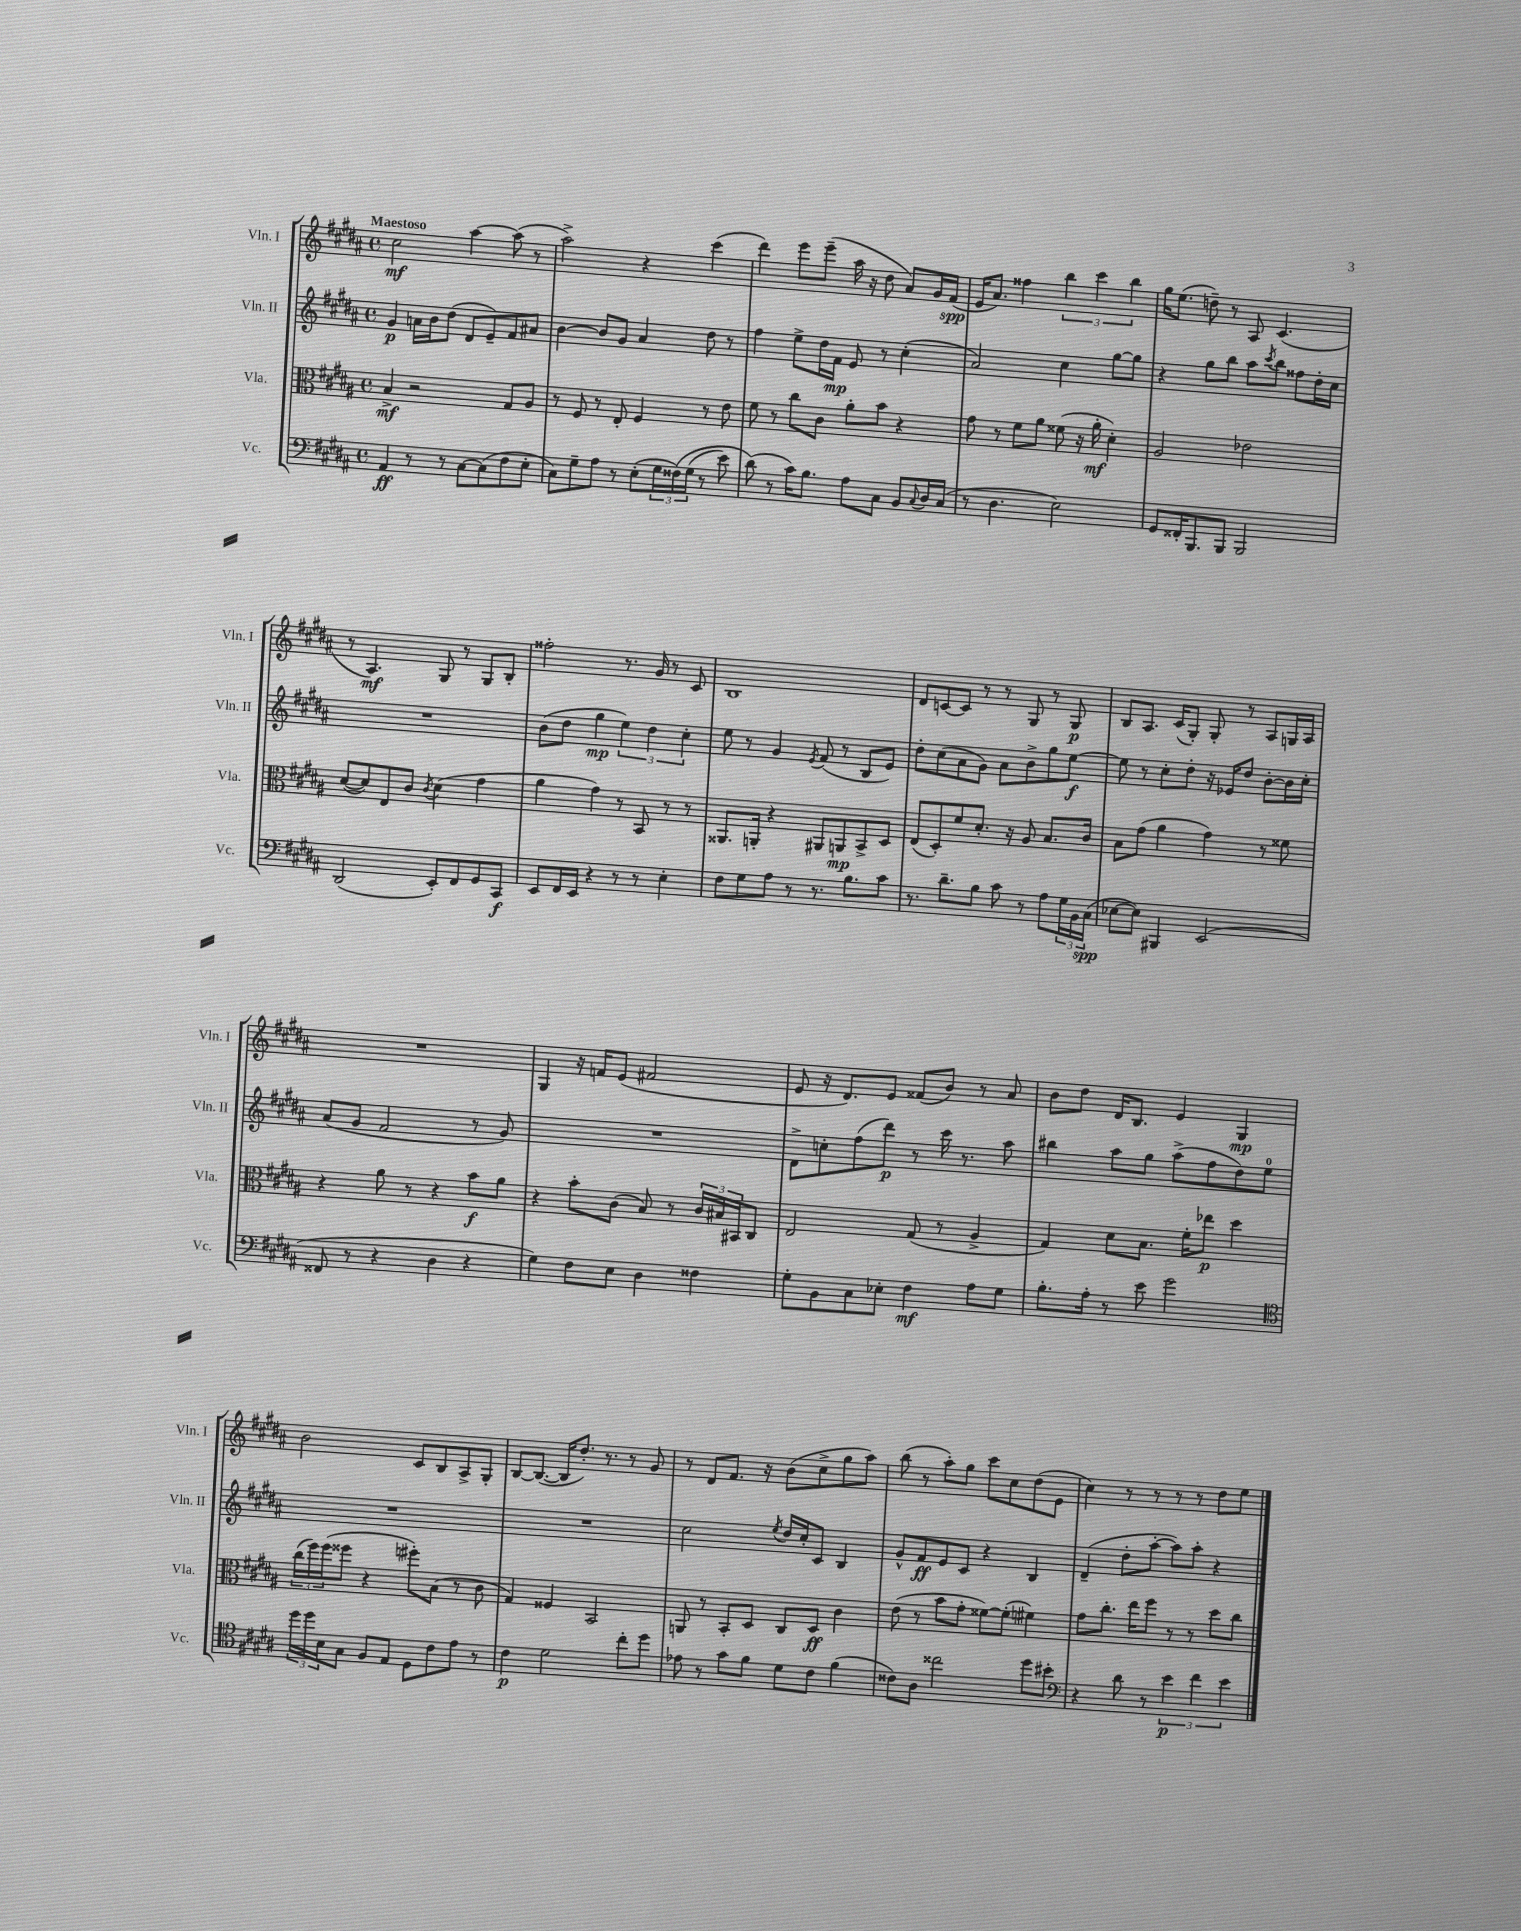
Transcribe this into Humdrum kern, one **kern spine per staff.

**kern	**kern	**kern	**kern
*staff4	*staff3	*staff2	*staff1
*clefF4	*clefC3	*clefG2	*clefG2
*k[f#c#g#d#a#]	*k[f#c#g#d#a#]	*k[f#c#g#d#a#]	*k[f#c#g#d#a#]
*M4/4	*M4/4	*M4/4	*M4/4
*met(c)	*met(c)	*met(c)	*met(c)
4AA#	4B^	4g#	2cc#
8r	2r	16a	.
.	.	16b	.
8r	.	(8dd#	.
[8C#	.	8d#	[4aa#
(8C#]	.	8e~)	.
8F#	8G#	8f#	(8aa#]
8E'	8A#	8a#	8r
=	=	=	=
8C#)	8r	[4b	2aa#^)
8G#~	8F#	.	.
8A#	8r	8b]	.
8r	8E'	8g#	.
(8E'	4F#	4a#	4r
24G#	.	.	.
&(24F##)	.	.	.
(24G#	.	.	.
8r	8r	8dd#	(4ccc#
8e)	8e	8r	.
=	=	=	=
(8d#&)	8f#	4ff#	4ddd#)
8r	8r	.	.
16c#)	8cc#	8ee^	8eee
8.B	.	.	.
.	8c#	16dd#	(8eee~
.	.	16f#	.
8A#	8a#'	8e	16aa#
.	.	.	16r
8C#	8b	8r	8dd#
8BB	4r	(4cc#'	8a#)
8qqC#	.	.	.
16D#	.	.	16g#
(16C#	.	.	(16f#
=	=	=	=
8r	8g#	2a#)	16e
.	.	.	8.a#)
4.D#	8r	.	.
.	8f#	.	4ff##
.	8a#	.	.
2E)	(8f##	4cc#	6bb
.	16r	.	.
.	.	.	6ccc#
.	16a#'	.	.
.	4d#')	[8gg#	.
.	.	.	6bb
.	.	8gg#]	.
=	=	=	=
8GG#	2A#	4r	16gg#
.	.	.	(8.ee
16FF##'	.	.	.
8.BBB	.	.	.
.	.	8gg#	8dd~)
8BBB	.	8bb	8r
2BBB	2e-	8aa#	8A#
.	.	8qccc#	.
.	.	8bb	(4.c#
.	.	8ff##	.
.	.	16dd#'	.
.	.	16cc#	.
=	=	=	=
(2DD#	([8d#	1r	8r
.	8d#])	.	4.A#)
.	8E	.	.
.	8c#	.	.
.	8qc#	.	.
8EE')	(4d#	.	8G#
8FF#	.	.	8r
8GG#	4g#	.	8G#
8CC#	.	.	8B'
=	=	=	=
8EE	4a#	(8b	2ff##'
16FF#	.	8dd#	.
16EE	.	.	.
4r	4g#)	4gg#	.
8r	8r	6ee)	8.r
8r	8BB	.	.
.	.	6dd#	.
.	.	.	16g#
4E'	8r	.	8r
.	.	6cc#'	.
.	8r	.	8c#
=	=	=	=
8F#	8.AA##	8ee	1B
8G#	.	8r	.
.	16AA'	.	.
8A#	4r	4g#	.
8r	.	.	.
.	.	8qe	.
8.r	8AA#	(8f#	.
.	8AA	8r	.
8.B	.	.	.
.	8BB^	8B	.
8c#	8D#	8e)	.
=	=	=	=
8.r	(8E	8dd#'	8d#
.	8D#')	(8cc#	[8c
8.d#~	.	.	.
.	8f#	8a#	8c]
8B	8.d#'	8g#)	8r
8c#	.	8a#	8r
.	16r	.	.
8r	8A#	8b^	8G#
8A#	8.B	8gg#	8r
24G#	.	[8ee	8G#
24BB	.	.	.
.	16c#	.	.
(24C#	.	.	.
=	=	=	=
[8E-	8B	8ee]	8B
8E-])	(8g#	8r	8.A#
4BBB#	4a#	8cc#'	.
.	.	.	(16c#
.	.	8dd#'	8G#')
(2EE	4g#)	16r	8G#'
.	.	16e-	.
.	.	8dd#	8r
.	8r	[8b'	8A#
.	8f##	16b]	16G
.	.	16cc#'	16A#
=	=	=	=
8FF##	4r	(8a#	1r
8r	.	8g#	.
4r	8a#	2f#	.
.	8r	.	.
4D#	4r	.	.
4r	8b	8r	.
.	8a#	8g#)	.
=	=	=	=
4G#)	4r	1r	4G#
8F#	8b'	.	16r
.	.	.	16f
8E	(8c#	.	(8e
4D#	8B)	.	2f#
.	8r	.	.
4F##	24c#	.	.
.	24B#	.	.
.	24BB#	.	.
.	8C#	.	.
=	=	=	=
8G#'	2E	8d#^	8e
8BB	.	8cc'	16r
.	.	.	8.d#)
8C#	.	(8ff#	.
8E-'	.	8ddd#)	8e
4F#	(8G#	8r	(8f##
.	8r	16ccc#	8b)
.	.	8.r	.
8A#	4A#^	.	8r
8G#	.	8aa#	8a#
=	=	=	=
8.B'	4G#)	4bb#	8b
.	.	.	8dd#
16A#'	.	.	.
8r	8d#	8aa#	16d#
.	.	.	8.B
8e	8.B	8gg#	.
2g#	.	(8aa#^	4e
.	16f#'	.	.
.	8ee-	8ff#	.
.	4dd#	8dd#)	4G#
.	.	8ee	.
=	=	=	=
*clefC4	*	*	*
24dd#	(24cc#	1r	2b
24dd#	24ff#)	.	.
24B	(24ff#	.	.
8G#	8ff##	.	.
8F#	4r	.	.
8E	.	.	.
8D#	8ff#')	.	8c#
8c#	(8B	.	8B
8e	8r	.	8A#^
8r	8c#	.	8G#'
=	=	=	=
4c#	4G#)	1r	[8B
.	.	.	(8.B_
2d#	4F##	.	.
.	.	.	16B]
.	.	.	8.dd#')
.	2BB	.	.
.	.	.	8.r
8cc#'	.	.	8r
8dd#	.	.	8g#
=	=	=	=
8e-	8AA	2cc#	8r
8r	8r	.	8d#
8g#	8BB'	.	8.f#
8f#	8D#	.	.
.	.	.	16r
.	.	8qee	.
8d#	8C#	16dd#	(8b
.	.	16cc#'	.
8c#	8D#	8c#	8cc#^
(4f#	4c#	4B	8gg#
.	.	.	8aa#)
=	=	=	=
8c##)	(8e	8g#^^	(8bb
8A#	8r	8f#	8r
2cc##	8b	8e	8aa#')
.	8g#'	8c#	8gg#
.	[8f##)	4r	8ccc#
.	(8f##']	.	8cc#
8dd#	4f#)	4B	(8dd#
8b#'	.	.	8e
=	=	=	=
*clefF4	*	*	*
4r	8g#	(4d#~	4cc#)
.	8.cc#'	.	.
8d#	.	8dd#'	8r
.	16ee	.	.
8r	8ff#	[8aa#'	8r
6e	8r	8aa#])	8r
.	8r	8aa#'	8r
6f#	.	.	.
.	8dd#	4r	8dd#
6e	.	.	.
.	8cc#	.	8ee
==	==	==	==
*-	*-	*-	*-
